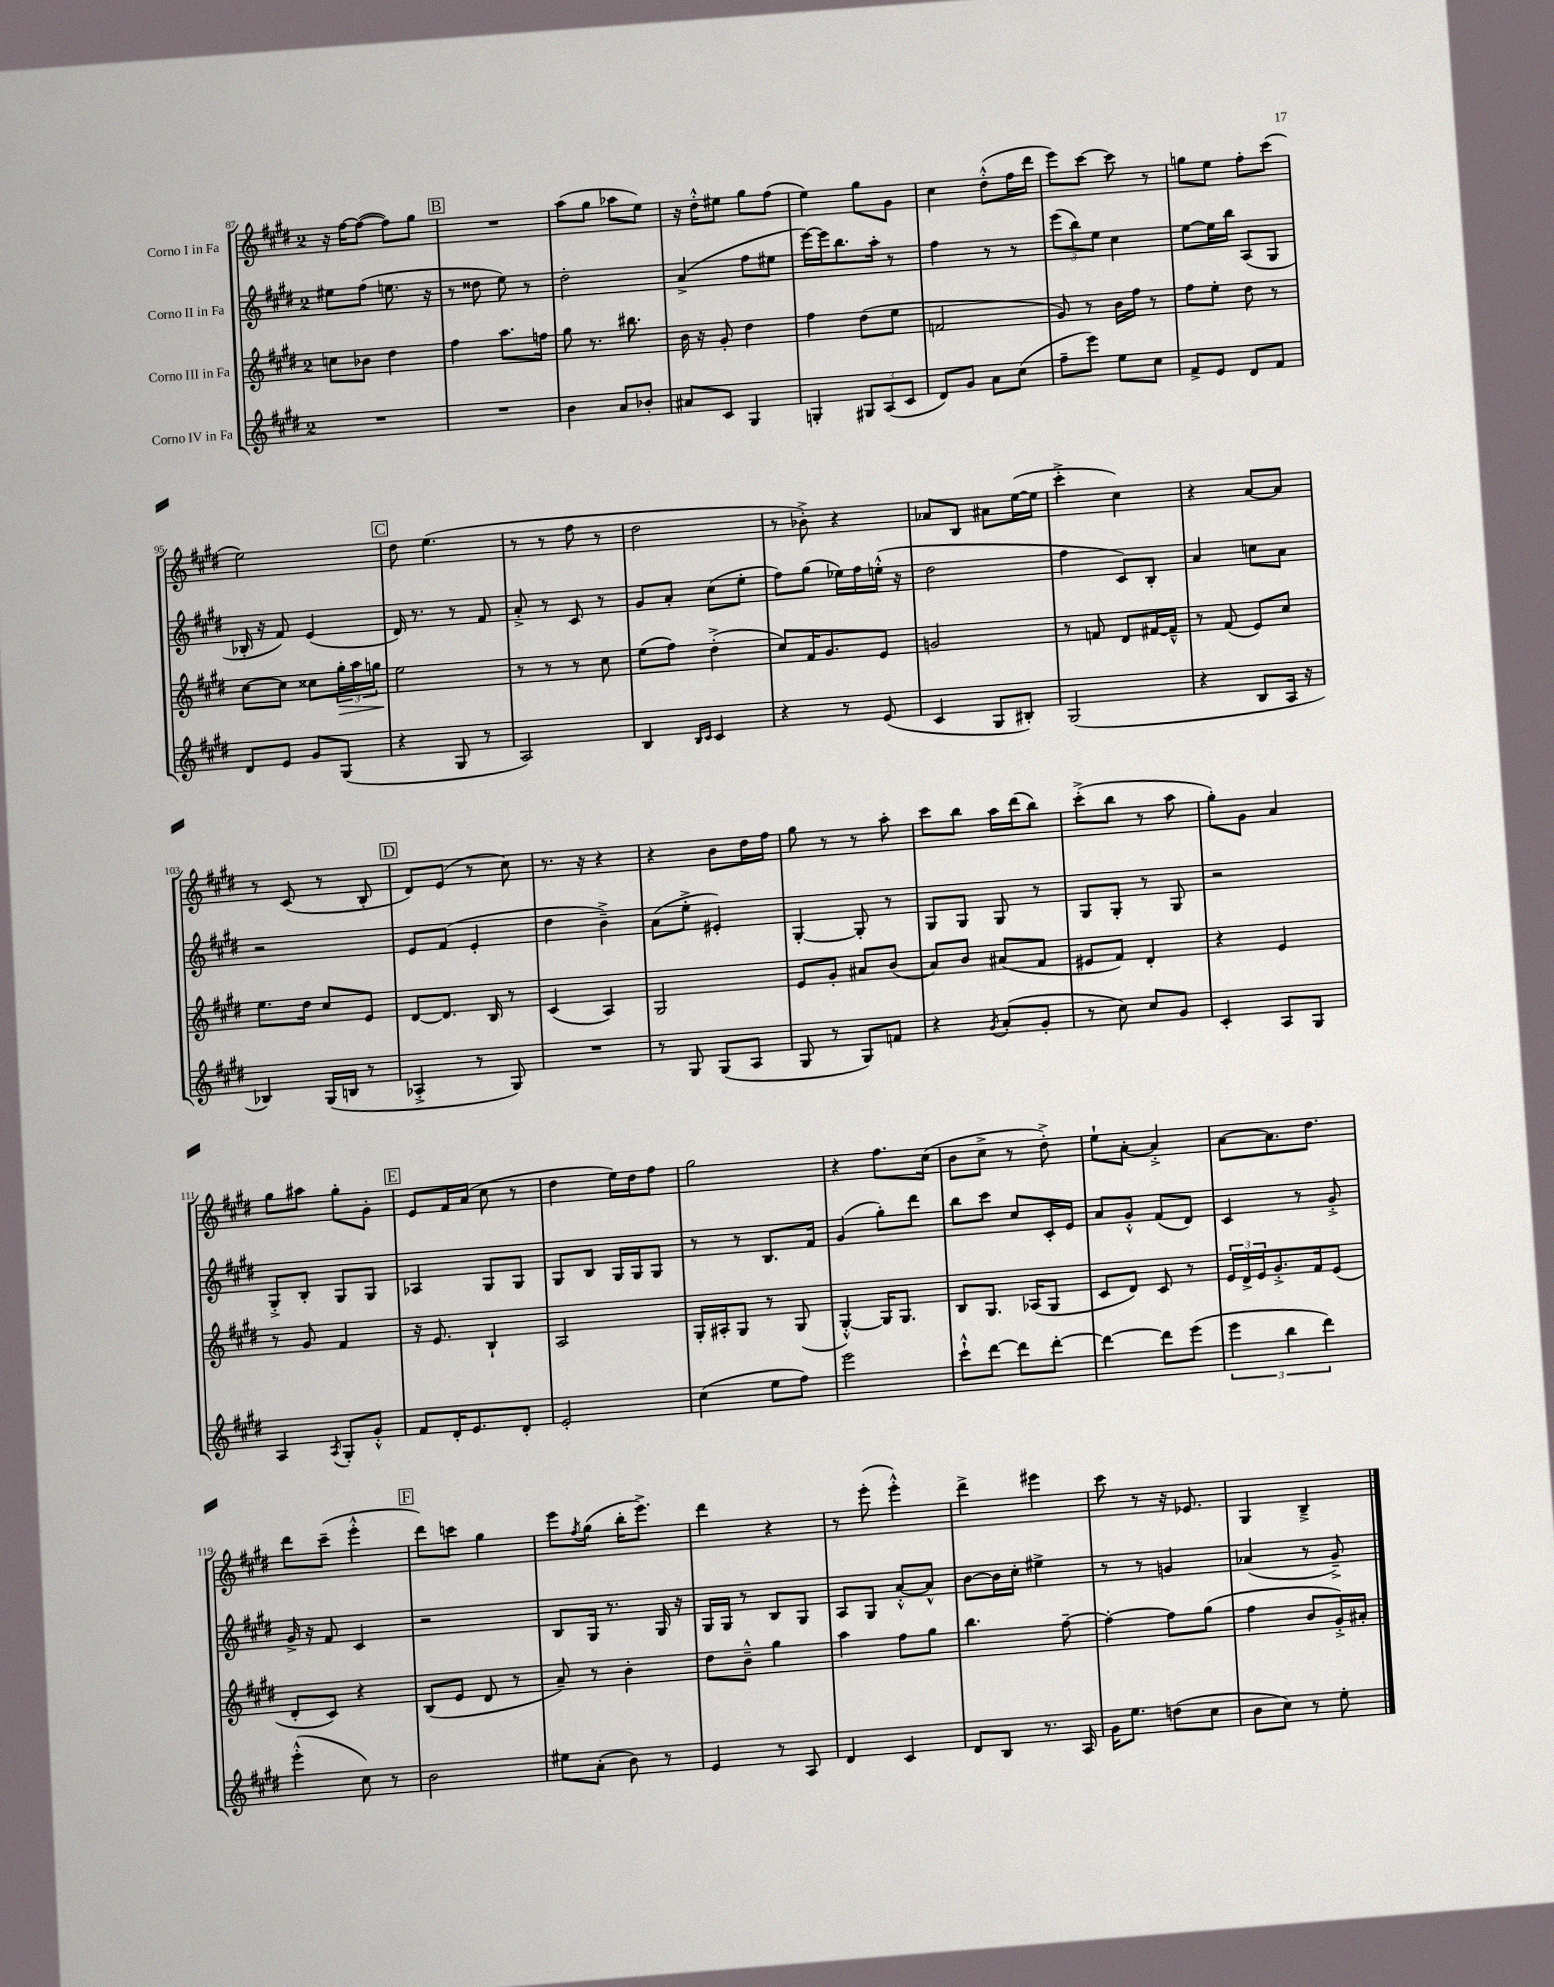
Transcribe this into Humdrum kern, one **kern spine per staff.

**kern	**kern	**dynam	**kern	**kern
*part4	*part3	*part3	*part2	*part1
*staff4	*staff3	*staff3	*staff2	*staff1
*I"Corno IV in Fa	*I"Corno III in Fa	*	*I"Corno II in Fa	*I"Corno I in Fa
*clefG2	*clefG2	*	*clefG2	*clefG2
*k[f#c#g#d#]	*k[f#c#g#d#]	*	*k[f#c#g#d#]	*k[f#c#g#d#]
*M2/4	*M2/4	*	*M2/4	*M2/4
=87	=87	=87	=87	=87
2r	8ccn\L	.	8ee#X\L	16r
.	.	.	.	[16ff#\KL
.	8b-X\J	.	(8ff#\J	(8ff#\J_
.	4dd#\	.	8.een\	8ff#\L])
.	.	.	.	8gg#\J
.	.	.	16r	.
!!LO:REH:place=s1:t=B
=88	=88	=88	=88	=88
2r	4ff#\	.	8r	2r
.	.	.	8dd##X\	.
.	8.aa\L	.	8ee\)	.
.	.	.	8r	.
.	16ffn\Jk	.	.	.
=89	=89	=89	=89	=89
4b\	8gg#\	.	2dd#'\	(8aa\L
.	8.r	.	.	8gg#\J
8a/L	.	.	.	8aa-X\L
.	8.bb#X\	.	.	.
8b-X'/J	.	.	.	8ee\J)
=90	=90	=90	=90	=90
8a#X/L	16b\	.	(4a^/	16r
.	16r	.	.	16dd#'^^\KL
8c#/J	8g#'/	.	.	8ee#X\J
4G#/	4dd#\	.	8ff#\L	8gg#\L
.	.	.	8ee#X\J	(8ff#\J
=91	=91	=91	=91	=91
4Gn'/	4ff#\	.	[16eee\LL)	4ee\)
.	.	.	16eee\J]	.
.	.	.	8.bb\	.
12G#X/L	(8dd#\L	.	.	8gg#\L
.	.	.	16aa'\Jk	.
(12A/	.	.	.	.
.	8ee\J	.	8r	8g#\J
12c#/J	.	.	.	.
=92	=92	=92	=92	=92
8d#/L)	2fn/	.	4ff#\	4cc#\
8g#/J	.	.	.	.
8a\L	.	.	8r	(8dd#'^^\L
(8cc#\J	.	.	8r	16ff#\L
.	.	.	.	16ddd#\JJ
=93	=93	=93	=93	=93
8ff#~\L	8g#/)	.	(12eee\L	8eee\L)
.	.	.	12bb\)	.
8eee\J)	8r	.	.	[8ccc#\J
.	.	.	12ee\J	.
8ee\L	16b\LL	.	4cc#\	8ccc#\]
.	16ff#\JJ	.	.	.
8cc#\J	8r	.	.	8r
=94	=94	=94	=94	=94
8f#^/L	8ff#\L	.	[8ee\L	8ggn\L
8e/J	8ee'\J	.	16ee\L]	8ee\J
.	.	.	16bb\JJ	.
8d#/L	8dd#\	.	(8A/L	8ff#'\L
8f#/J	8r	.	8G#/J	(8ccc#\J
!!LO:LB:g=z
=95	=95	=95	=95	=95
8d#/L	[8cc#\L	.	16B-X'/	2ee\)
.	.	.	16r	.
8e/J	8cc#\J]	.	8f#/)	.
8g#/L	8cc##X\L	.	(4e/	.
!	!	!LO:HP:b	!	!
(8G#/J	24gg#'\L	>	.	.
.	24aa\	.	.	.
.	24ggn\JJ	.	.	.
!!LO:REH:place=s1:t=C
=96	=96	=96	=96	=96
4r	2ee\	.	16d#/)	8dd#\
.	.	.	8.r	.
.	.	.	.	(4.ee\
8G#/	.	.	8r	.
8r	.	.	8f#/	.
.	.	]	.	.
=97	=97	=97	=97	=97
2A/)	8r	.	8a'^/	8r
.	8r	.	8r	8r
.	8r	.	8c#/	8ff#\
.	8cc#\	.	8r	8r
=98	=98	=98	=98	=98
4B/	(8ee\L	.	8g#/L	2dd#\
.	8ff#\J)	.	8a'/J	.
16qqB/LL	.	.	.	.
16qqc#/JJ	.	.	.	.
4c#/	(4dd#'^\	.	(8cc#\L	.
.	.	.	8ee'\J	.
=99	=99	=99	=99	=99
4r	8cc#/L)	.	8ff#\L)	8r
.	16f#/K	.	(8gg#\J	8b-X'^\)
.	8.g#/	.	.	.
8r	.	.	16ee-X\LL)	4r
.	.	.	16ff#\	.
(8e/	8e/J	.	(16een'^^\JJ	.
.	.	.	16r	.
=100	=100	=100	=100	=100
4c#/	2gn/	.	2dd#\	8a-X/L
.	.	.	.	8B/J
8G#/L	.	.	.	8a#X\L
8B#X'/J)	.	.	.	([16ee\L
.	.	.	.	16ee\JJ]
=101	=101	=101	=101	=101
(2G#/	8r	.	4ff#\	4ccc#'^\
.	8fn/	.	.	.
.	8d#/L	.	8c#/L)	4cc#\)
.	[16f#X/L	.	8B'/J	.
.	16f#~^^/JJ]	.	.	.
=102	=102	=102	=102	=102
4r	8r	.	4a/	4r
.	(8f#/	.	.	.
8B/L	8e/L)	.	8ccn\L	[8a/L
16A/Jk	8cc#/J	.	8a\J	8a/J]
16r	.	.	.	.
!!LO:LB:g=z
=103	=103	=103	=103	=103
4B-X/)	8.ee\L	.	2r	8r
.	.	.	.	(8c#/
.	16dd#\Jk	.	.	.
(16G#/LL	8cc#/L	.	.	8r
16Bn/JJ	.	.	.	.
8r	8e/J	.	.	8B'/
!!LO:REH:place=s1:t=D
=104	=104	=104	=104	=104
4A-X'^/	[8d#/L	.	8e/L	8d#/L)
.	8.d#/J]	.	(8f#/J	(8e/J
8r	.	.	4e'/	8r
.	16B/	.	.	.
8G#/)	8r	.	.	8cc#\)
=105	=105	=105	=105	=105
2r	(4c#/	.	4dd#\	8.r
.	.	.	.	16r
.	4A/)	.	4b~^\)	4r
=106	=106	=106	=106	=106
8r	2G#/	.	(8a\L	4r
8G#/	.	.	8ee'^\J	.
(8G#/L	.	.	4e#X'/)	8b\L
8A/J	.	.	.	16dd#\L
.	.	.	.	16ff#\JJ
=107	=107	=107	=107	=107
8G#/	8e/L	.	[4G#'/	8gg#\
8r	8g#'/J	.	.	8r
8G#/L)	8a#X/L	.	8G#'/]	8r
8fn/J	(8b/J	.	8r	8aa'\
=108	=108	=108	=108	=108
4r	8a/L)	.	8G#/L	8ccc#\L
.	8b/J	.	8G#/J	8bb\J
8qg#/	.	.	.	.
(8a'/L	(8a#X/L	.	8G#/	16aa\LL
.	.	.	.	(16ddd#\J
8g#'/J	8f#/J	.	8r	8bb\J)
=109	=109	=109	=109	=109
8r	8e#X/L	.	8G#/L	(8ccc#'^\L
8cc#\)	8f#/J)	.	8G#'/J	8bb\J
8cc#/L	4d#'/	.	8r	8r
8g#/J	.	.	8G#/	8aa\
=110	=110	=110	=110	=110
4c#'/	4r	.	2r	8gg#'\L)
.	.	.	.	8g#\J
8A/L	4e/	.	.	4a/
8G#/J	.	.	.	.
!!LO:LB:g=z
=111	=111	=111	=111	=111
4A/	8r	.	8G#'^/L	8gg#\L
.	8g#/	.	8B'/J	8aa#X\J
8qA/	.	.	.	.
8G#'/L	4f#/	.	8G#/L	8gg#'\L
8g#'^^/J	.	.	8G#/J	8g#'\J
!!LO:REH:place=s1:t=E
=112	=112	=112	=112	=112
8f#/L	16r	.	4A-X/	8e/L
.	8.e/	.	.	.
16d#'/K	.	.	.	16f#/L
8.e/	.	.	.	(16a/JJ
.	4B`/	.	8G#/L	8cc#\
8d#'/J	.	.	8G#/J	8r
=113	=113	=113	=113	=113
2e'/	2A/	.	8G#/L	4dd#\
.	.	.	8B/J	.
.	.	.	16G#/LL	16ee\LL)
.	.	.	16G#/J	16dd#\J
.	.	.	8G#/J	8ff#\J
=114	=114	=114	=114	=114
(4cc#\	16G#'/LL	.	8r	2gg#\
.	16A#X'/J	.	.	.
.	8G#/J	.	8r	.
8ee\L	8r	.	8.B/L	.
8ff#\J)	(8G#/	.	.	.
.	.	.	16f#/Jk	.
=115	=115	=115	=115	=115
2eee\	[4G#'^^/)	.	(4g#/	4r
.	16G#/KL]	.	8gg#'\L)	8.ff#\L
.	8.G#/J	.	.	.
.	.	.	8ddd#\J	.
.	.	.	.	(16cc#\Jk
=116	=116	=116	=116	=116
8ccc#`^^\L	8B/L	.	8bb\L	8b\L
[8ddd#\J	8.G#/J	.	8ccc#\J	8cc#^\J
8ddd#\L]	.	.	8cc#/L	8r
.	(16A-X/KL	.	.	.
[8ddd#'\J	8G#/J	.	16c#'/L	8dd#'^\)
.	.	.	16e/JJ	.
=117	=117	=117	=117	=117
4ddd#\_	8c#/L	.	8a/L	8ee`\L
.	8d#/J)	.	8g#'^^/J	[8a'\J
8ddd#\L]	8c#/	.	(8f#/L	4a'^/]
(8eee\J	8r	.	8d#/J)	.
=118	=118	=118	=118	=118
6eee\	24e/LL	.	4c#/	[8a\L
.	24d#^/	.	.	.
.	24e/J	.	.	.
.	8.g#'^/	.	.	8.a\]
6bb\	.	.	.	.
.	.	.	8r	.
.	16f#/k	.	.	8.dd#\J
6ddd#\)	.	.	.	.
.	(8e/J	.	8g#'^/	.
!!LO:LB:g=z
=119	=119	=119	=119	=119
(4eee'^^\	8d#'/L	.	16g#^/	8ddd#\L
.	.	.	16r	.
.	8c#/J)	.	8f#/	(8ccc#~\J
8cc#\)	4r	.	4c#/	4eee'^^\
8r	.	.	.	.
!!LO:REH:place=s1:t=F
=120	=120	=120	=120	=120
2b\	(8B/L	.	2r	8ddd#\L)
.	8e/J	.	.	8cccn\J
.	8d#/	.	.	4gg#\
.	8r	.	.	.
=121	=121	=121	=121	=121
8ee#X\L	8a~/)	.	8B/L	8eee\L
.	.	.	.	8qff#/
(8a'\J	8r	.	16G#/Jk	(8gg#\J
.	.	.	8.r	.
8b\)	4b'\	.	.	16bb'\KL
.	.	.	.	8.eee^\J)
8r	.	.	16G#/	.
.	.	.	16r	.
=122	=122	=122	=122	=122
4e/	8dd#\L	.	16G#/LL	4ddd#\
.	.	.	16G#/JJ	.
.	8b~^^\J	.	8r	.
8r	4gg#\	.	8B/L	4r
8A/	.	.	8G#/J	.
=123	=123	=123	=123	=123
4d#/	4aa\	.	8A/L	8r
.	.	.	8G#/J	(8eee'\
4c#/	8ff#\L	.	[8a'^^/L	4eee'^^\)
.	8gg#\J	.	8a^^/J]	.
=124	=124	=124	=124	=124
8d#/L	4.bb\	.	[8b\L	4ddd#^\
8B/J	.	.	16b\L]	.
.	.	.	16cc#'\JJ	.
8.r	.	.	4ee#X^\	4eee#X\
.	[8ff#~\	.	.	.
16A/	.	.	.	.
=125	=125	=125	=125	=125
16g#\KL	4ff#'\_	.	8r	8ccc#\
8.ee\J	.	.	.	.
.	.	.	8r	8r
(8ddn\L	8ff#\L]	.	4gn/	16r
.	.	.	.	8.e-X/
8cc#\J	(8gg#\J	.	.	.
=126	=126	=126	=126	=126
8b\L	4ff#\	.	(4a-X/	4G#/
8cc#\J)	.	.	.	.
8r	8b/L	.	8r	4B~^/
8ee'\	16g#'^/L)	.	8g#~^/)	.
.	16a#X'/JJ	.	.	.
==	==	==	==	==
*-	*-	*-	*-	*-
